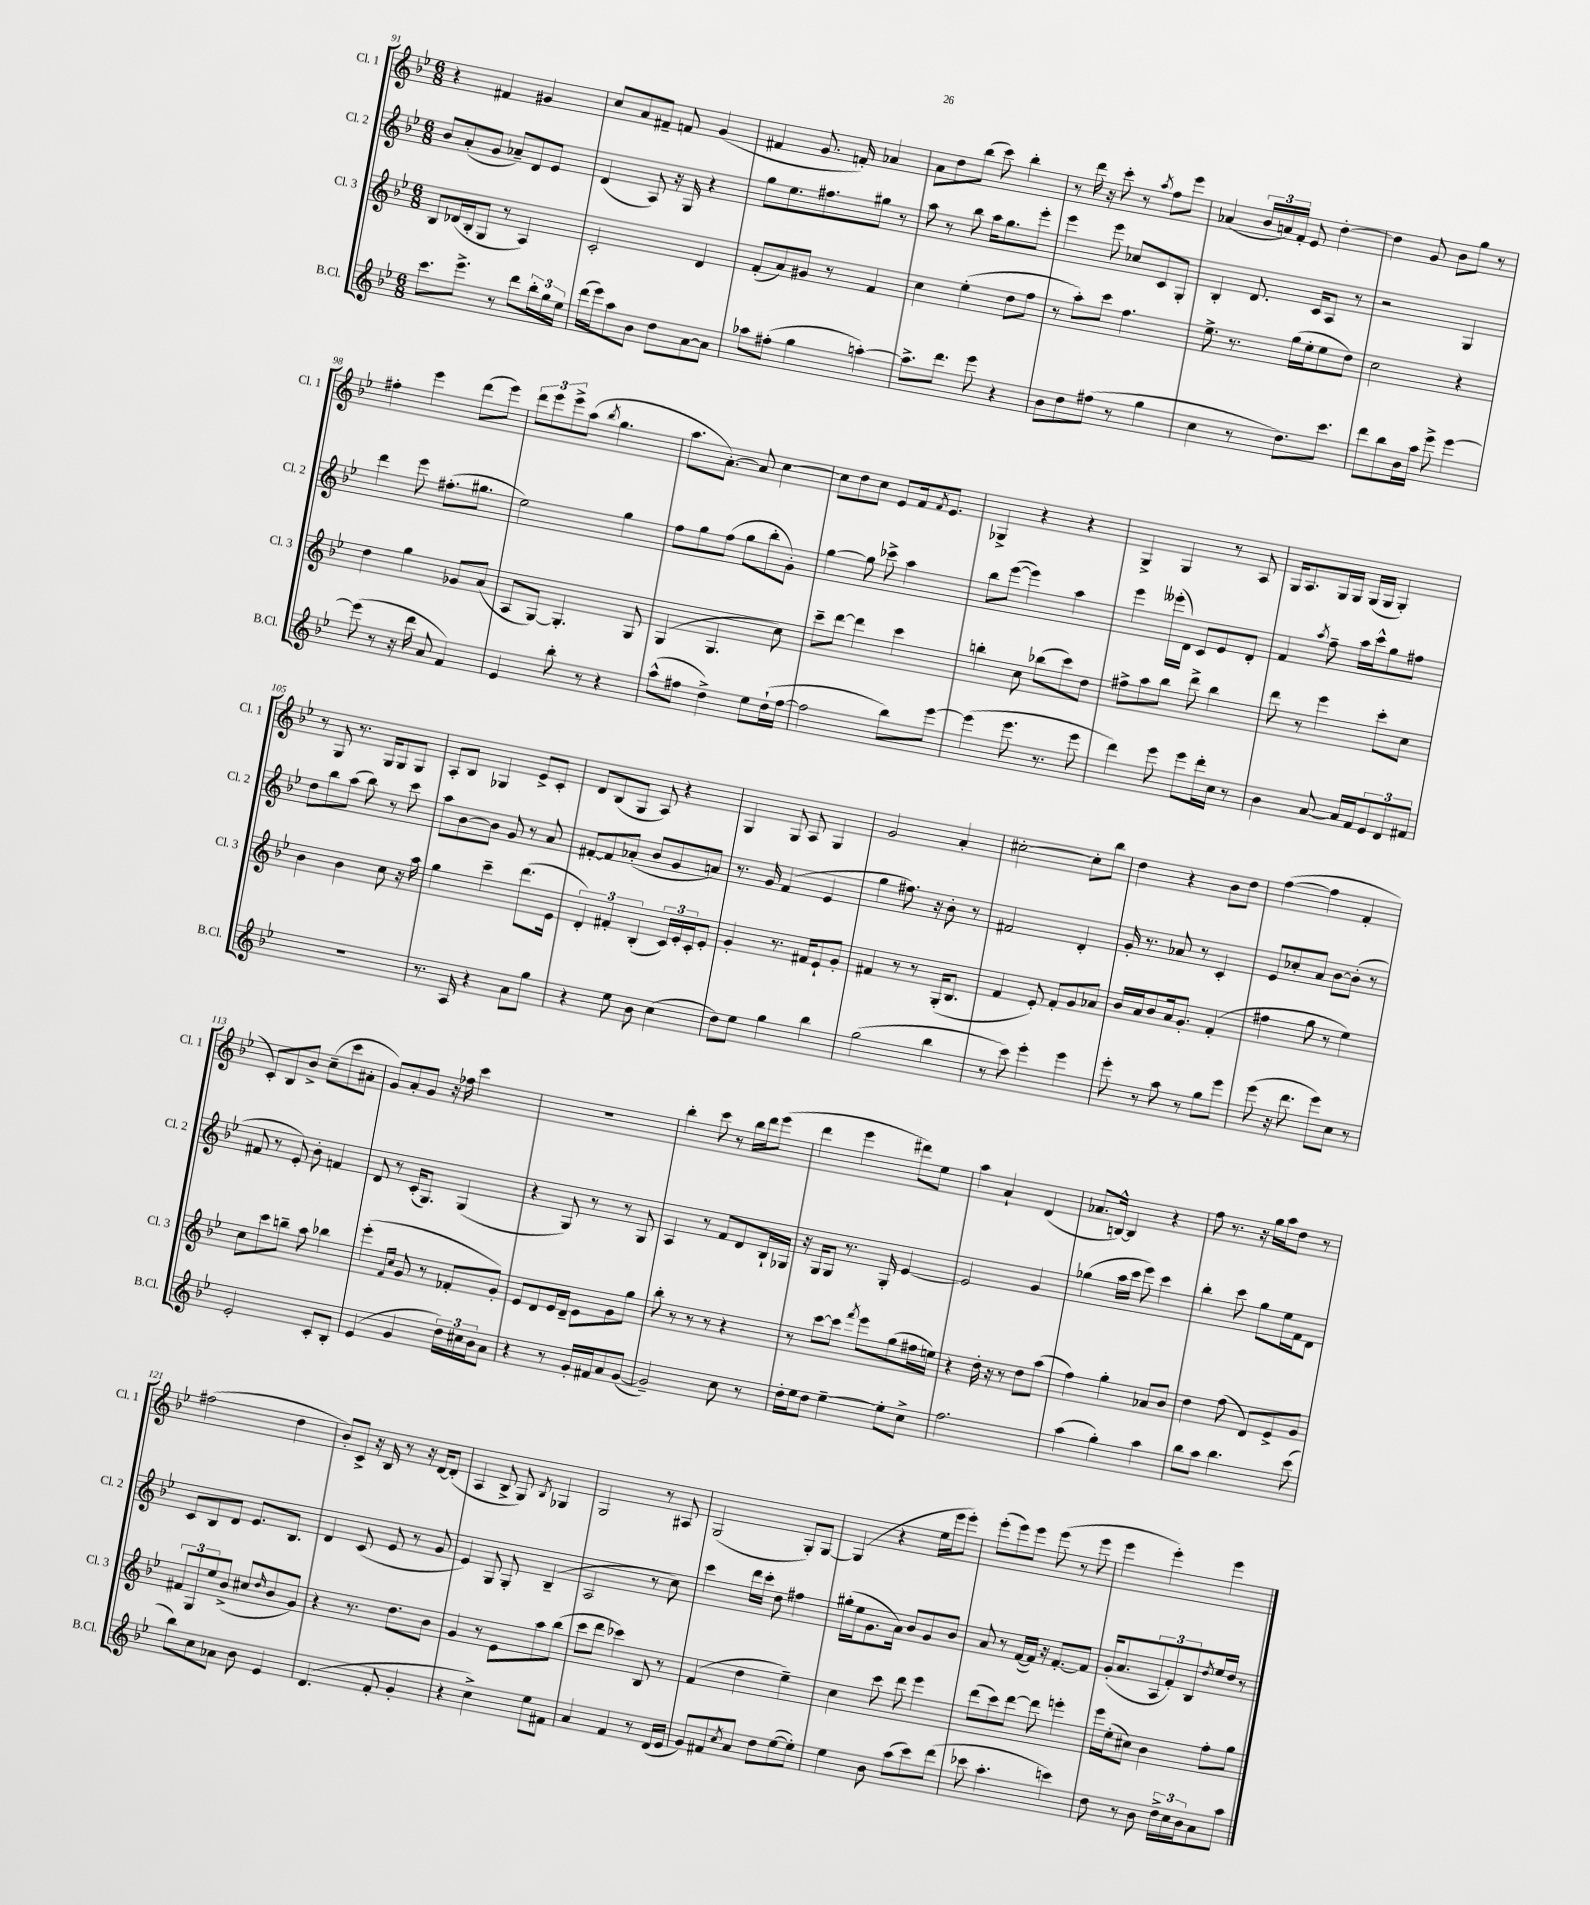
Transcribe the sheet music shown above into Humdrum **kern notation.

**kern	**kern	**kern	**kern
*part4	*part3	*part2	*part1
*staff4	*staff3	*staff2	*staff1
*I"B.Cl.	*I"Cl. 3	*I"Cl. 2	*I"Cl. 1
*I'B.Cl.	*I'Cl. 3	*I'Cl. 2	*I'Cl. 1
*clefG2	*clefG2	*clefG2	*clefG2
*k[b-e-]	*k[b-e-]	*k[b-e-]	*k[b-e-]
*M6/8	*M6/8	*M6/8	*M6/8
=91	=91	=91	=91
8.ccc\L	8B-/L	8b-/L	4r
.	(16d-X/L	(8a'/	.
8.eee-^\J	16B-'/J	.	.
.	8G/J	8g/J	4f#X/
8r	8r	8a-X~/L)	.
8ddd\L	4A/)	8d/	4g#X/
24bb-'\L	.	8e-/J	.
24gg\	.	.	.
24ee-\JJ	.	.	.
=92	=92	=92	=92
(16ddd\LL	2c'/	(4d/	8cc/L
16eee-\J)	.	.	.
8aa\	.	.	8a/
8b-\J	.	8A/)	8f#X~/J
8dd\L	.	16r	8fn/
.	.	16G/	.
[8a\	4d/	4r	(4g/
8a\J]	.	.	.
=93	=93	=93	=93
8aa-X\L	(8f'/L	8gg\L	4f#X/
(8ff#X'\J	8a/)	8.ee-\	.
4gg\	8g#X/J	.	8.g/
.	.	8.ff#X\	.
.	8r	.	.
.	.	.	16fn'/)
[4aan'\)	4f/	8gg#X\J	4a-X/
.	.	8r	.
=94	=94	=94	=94
8.aa^\L]	4cc\	8aa\	8a\L
.	.	8r	8dd\
8.ddd\J	.	.	.
.	(4ee-'\	8bb-\	(8bb-\J
8eee-\	.	16aa\KL	8ccc\)
.	.	8.gg\	.
4r	8dd\L	.	4bb-'\
.	8ff\J	8eee-'\J	.
=95	=95	=95	=95
8b-\L	8r	4eee-\	8r
8dd\	8aa'\L)	.	16ddd\
.	.	.	16r
(8ff#X\J	8ccc\J	8eee-\	8ccc'\
8r	4.ff\	8cc-X/L	8r
.	.	.	8qaa/
4gg\	.	8c/	8ff\L
.	.	8G'/J	8eee-\J
=96	=96	=96	=96
4cc\	8.ee-^\	4B-'/	(4a-X/
.	8.r	.	.
8r	.	8.d/	24b-/LL
.	.	.	24an/)
.	.	.	24f'/JJ
8.dd\L)	(16gg\LL	.	8e-/
.	16ee-'\J	16c/KL	.
.	8ee-\	8A/J	[4dd'\
8.ccc\J	.	.	.
.	8dd\J)	8r	.
=97	=97	=97	=97
8ddd\L	2cc\	2r	4dd\]
8bb-\	.	.	.
16b-\L	.	.	8g/
16aa\JJ	.	.	.
8eee-^\	.	.	8b-\L
[4eee-\	4r	4G/	8gg\J
.	.	.	8r
!!LO:LB:g=z
=98	=98	=98	=98
(8eee-\]	4dd\	4ddd\	4ff#X'\
8r	.	.	.
16r	4gg\	8eee-\	4eee-\
16ddd\	.	.	.
8a/	.	(8.ff#X'\L	.
4f/)	8g-X/L	.	(8ddd\L
.	.	8.gg#X\J	.
.	(8a/J	.	8eee-\J)
=99	=99	=99	=99
4e-/	8A/L	2ee-\)	12ddd\L
.	.	.	12eee-\
.	[8G/J)	.	.
.	.	.	12eee-^\
8bb-'\	4.G'/]	.	(8aa\J
.	.	.	8qbb-/
8r	.	.	4.gg\
4r	.	4gg\	.
.	8G/	.	.
=100	=100	=100	=100
(8aa^^\L	(4G/	8ff\L	8.aa\L
8ff#X\J	.	8gg\	.
.	.	.	[8.a'\J)
4dd^\)	4.G/	(8ff\J	.
.	.	8gg\L	8a/]
8ee-\L	.	8bb-'\	[4cc\
(16dd`\L	8cc\)	8g'\J)	.
[16ff#\JJ	.	.	.
=101	=101	=101	=101
2ff#\]	8ccc~\L	[4gg\	8cc\L]
.	[8ddd\J	.	8dd\
.	4ddd\]	8gg\]	8cc\J
.	.	8ccc-X^\	8e-/L
8bb-\L)	4ccc\	4aa\	16f/k
.	.	.	8qf/
.	.	.	8.e-/J
[8eee-\J	.	.	.
=102	=102	=102	=102
(4eee-\]	4bbn'\	8bb-\L	4G-X^/
.	.	([8eee-\J	.
8.eee-\	8cc\	4eee-\])	4r
.	(8bb-X\L	.	.
8.r	.	.	.
.	8ccc\)	4aa\	4r
8eee-\	8dd\J	.	.
=103	=103	=103	=103
4ddd\)	8ff#X^\L	4eee-\	4G^/
.	8aa\	.	.
8eee-\	8bb-\J	(16eee--X'\LL	4G/
.	.	16d\JJ)	.
8eee-\L	8ddd^\	8c/L	.
16ddd'\L	4bb-\	8e-/	8r
16cc\JJ	.	.	.
8r	.	8d'/J	8A/
=104	=104	=104	=104
4b-\	8ddd\	4f/	16G/KL
.	.	.	8.A/
.	8r	.	.
.	.	8qaa/	.
[8a/	4eee-\	8ff~\	16G/L
.	.	.	16G/JJ
16a/LL]	.	16aa\LL	(16G/LL
16f/J	.	16ccc^^\J	16G/JJ
12e-/	8ccc'\L	8gg\	4G'/)
12d/	.	.	.
.	8cc\J	8ff#X\J	.
12f#X/J	.	.	.
!!LO:LB:g=z
=105	=105	=105	=105
2.r	4b-\	8dd\L	8r
.	.	8bb-\	8G/
.	4b-\	(8aa\J	8.r
.	.	8bb-\)	.
.	.	.	16G/KL
.	8cc\	8r	8G/
.	16r	8ccc\	8G/J
.	16aa\	.	.
=106	=106	=106	=106
8.r	4gg\	8aa\L	8A'/L
.	.	[8b-\	8B-/J
16A/	.	.	.
4r	4ccc~\	8b-\J]	4G-X/
.	.	8g/	.
8a\L	(8.ddd\L	8r	8e-^/L
8gg\J	.	8a/	8c'/J
.	16e-\Jk	.	.
=107	=107	=107	=107
4r	6d'/)	[8f#X'/L	8d/L
.	.	8f#/]	(8B-/
.	6f#X'/	.	.
8ee-\	.	(8a-X'/J	8G/J
.	(6B-'/	.	.
8b-\	.	8b-/L	8A/)
(4cc\	24c/LL)	8g/	4r
.	24e-'/	.	.
.	24c'/J	.	.
.	8e-'/J	8an/J)	.
=108	=108	=108	=108
8dd\L)	4g'/	8.r	4G/
8ee-\J	.	.	.
.	.	16g/	.
4gg\	8.r	(4f/	8G/
.	.	.	8A/
.	16f#X/KL	.	.
4bb-\	8e-`/	4e-/	4G/
.	8g'/J	.	.
=109	=109	=109	=109
(2gg\	4f#X/	4gg\	2g/
.	8r	8.ff#X\)	.
.	8r	.	.
.	.	16r	.
4bb-\	(16G'/KL	8b-'\	4a'/
.	8.B-/J	.	.
.	.	8r	.
=110	=110	=110	=110
8r	4f/	2f#X/	[2cc#X'\
8ccc\)	.	.	.
4eee-'\	8e-'/)	.	.
.	8f'/L	.	.
4eee-\	8g/	4d'/	8cc#'\L]
.	8a-X/J	.	8bb-\J
=111	=111	=111	=111
8eee-'\	16b-/LL	16g'/	4dd\
.	16a/J	8.r	.
8r	8b-/	.	.
8aa\	16a/k	8a-X/	4r
.	8.g'/J	.	.
8r	.	8r	.
8gg\L	(4f'/	4c'/	8b-\L
8eee-\J	.	.	8dd\J
=112	=112	=112	=112
(8eee-\	4ff#X\	8e-/L	([4ff\
16r	.	8cc-X'/	.
8.ddd\	.	.	.
.	8gg\	8a/J	4ff\]
8eee-\L)	8r	[8b-\L	.
8cc\J	4ee-\)	(8b-'\J]	4f'/
8r	.	8r	.
!!LO:LB:g=z
=113	=113	=113	=113
2e-'/	8cc\L	8f#X/	8c'/L)
.	8ccc\	8r	8B-/
.	8bbn~\J	8e-'/)	8b-^/J
.	8aa\	8b-'\	(8cc~\L
8c'/L	4bb-X\	4fn/	8ccc\
8B-'/J	.	.	8a#X'\J
=114	=114	=114	=114
(4e-/	(4eee-'\	8d/	8g/L)
.	.	8r	8a'/
.	16qqf/LL	.	.
.	16qqcc/JJ	.	.
4g/	8g/	(16c'/KL	8g/J
.	.	8.G/J)	.
.	8r	.	16r
.	.	.	16ff-X\
24dd\LL)	8f-X'/L	(4G/	4ccc\
24cc#X\	.	.	.
24b-\J	.	.	.
8a\J	8g'/J)	.	.
=115	=115	=115	=115
4r	8e-/L	4r	2.r
.	8d/	.	.
8r	16e-/L	8G/)	.
.	16d~/JJ	.	.
16g'/LL	8e-\L	8r	.
16f#X/J	.	.	.
8a/	8g\	8r	.
([8g/J	8gg\J	8G/	.
=116	=116	=116	=116
2g~/])	8bb-'\	4A/	4bb-'\
.	8r	.	.
.	8r	8r	8ccc\
.	8r	8f/L	8r
8cc\	4r	8d/	16bb-\LL
.	.	.	16ddd\J
8r	.	16B-`/L	(8eee-\J
.	.	16G-X/JJ	.
=117	=117	=117	=117
16dd'\LL	8r	16r	4ddd\
16ee-\J	.	16G/KL	.
8dd\J	[8ccc\L	8G/J	.
[4ee-~\	8ccc\J]	8.r	4eee-\
.	8qfff/	.	.
.	8eee-\L	.	.
.	.	16G'/	.
8ee-'\L]	(8gg\	[4e-/	8ddd#X\L)
8cc^\J	16ff#X\L	.	8ee-\J
.	16een\JJ)	.	.
=118	=118	=118	=118
2.ff\	4r	2e-/]	4aa\
.	16dd'\	.	4a`/
.	16r	.	.
.	8r	.	.
.	8dd\L	4g/	(4d/
.	(8aa\J	.	.
=119	=119	=119	=119
(4aa\	4ff\)	(4gg-X\	8.a-X/L
.	.	.	[16Bn^^/Jk)
4gg'\)	4gg'\	16aa\LL	4B/]
.	.	16ccc\JJ	.
.	.	8eee-\)	.
4aa\	8a-X/L	4ccc\	4r
.	8b-/J	.	.
=120	=120	=120	=120
8bb-\L	4dd\	4bb-'\	8ff\
8aa\J	.	.	8.r
4.bb-\	(8ff\	8ccc\	.
.	.	.	16r
.	8d/L)	8gg\L	16gg\LL
.	.	.	16aa\J
.	8e-^/	16ee-\L	8dd\J
.	.	16f\J	.
(8ccc\	8g/J	8d\J	8r
!!LO:LB:g=z
=121	=121	=121	=121
8bb-\L)	12f#X/L	8c/L	(2ff#X\
.	12G/	.	.
8cc\	.	8B-/	.
.	12ee-/	.	.
8a-X\J	(8b-^/J	8d/J	.
8b-\	8cc#X/L	8.e-/L	.
.	16qqdd/	.	.
4e-/	8b-/	.	4dd\
.	.	8.B-/J	.
.	8g/J)	.	.
=122	=122	=122	=122
(4.d/	4r	4d/	8b-'/L)
.	.	.	8c^/J
.	8.r	(8c/	16r
.	.	.	16B-/
8f'/	.	8e-/	8r
.	8.dd\L	.	.
4g'/	.	8r	16r
.	.	.	[16d/KL
.	8b-\J	8g/	(8d'/J]
=123	=123	=123	=123
4r	4g/	4e-/)	4A/
4cc^\)	8r	8G/	8B-^/
.	8e-\L	8G'/	8G/)
.	.	.	8qB-/
8ee-\L	8aa\	(4B-~/	4G-X/
8f#X\J	(8bb-\J	.	.
=124	=124	=124	=124
4a/	8ccc\L	2A/	2G/
.	8ddd\J	.	.
4f/	4ccc-X\)	.	.
8r	8B-/	8r	8r
(16d/LL	8r	8cc\)	8A#X/
16e-/JJ	.	.	.
=125	=125	=125	=125
8g/L)	(4f/	4ccc\	(2G/
8f#X/	.	.	.
8qcc/	.	.	.
8a/J	4dd\	16ddd\LL	.
.	.	16ccc'\JJ	.
8dd\L	.	8dd\	.
([8ee-\	4ee-~\)	4ff#X\	8G'/L)
8ee-'\J])	.	.	[8G/J
=126	=126	=126	=126
4ee-\	4cc\	(16gg#X'\LL	(4G/]
.	.	16ee-\J	.
.	.	8.g\	.
8b-\	8ccc\	.	4r
.	.	16a\Jk)	.
(8aa\L	8ddd\	8b-/L	.
8ccc\)	4eee-\	8g/	16ee-\LL
.	.	.	16eee-\J
(8ddd\J	.	8b-/J	8eee-'\J)
=127	=127	=127	=127
8ccc-X\	(8ddd\L	8a/	(8eee-'\L
4.aa'\	8ccc\)	8r	8eee-\)
.	[8ddd\J	([16f/LL	8eee-\J
.	.	16f/JJ])	.
.	8ddd\]	16r	(8eee-\
.	.	[8.f'/L	.
4cccn\)	4eeen'\	.	8r
.	.	8f/J]	8eee-\
=128	=128	=128	=128
8dd\	16eee-\LL	(16g'/KL	4eee-\
.	(16ee-'\J	8.a/	.
8r	8cc#X\J)	.	.
8b-\	4b-\	12A/	4eee-'\)
.	.	12f'/)	.
24dd^\LL	.	.	.
24cc\	.	12B-/	.
24b-\J	.	.	.
.	.	8qdd/	.
8a\	8ff'\L	16ee-/L	4eee-\
.	.	16dd/JJ	.
8aa\J	8gg\J	8r	.
==	==	==	==
*-	*-	*-	*-
